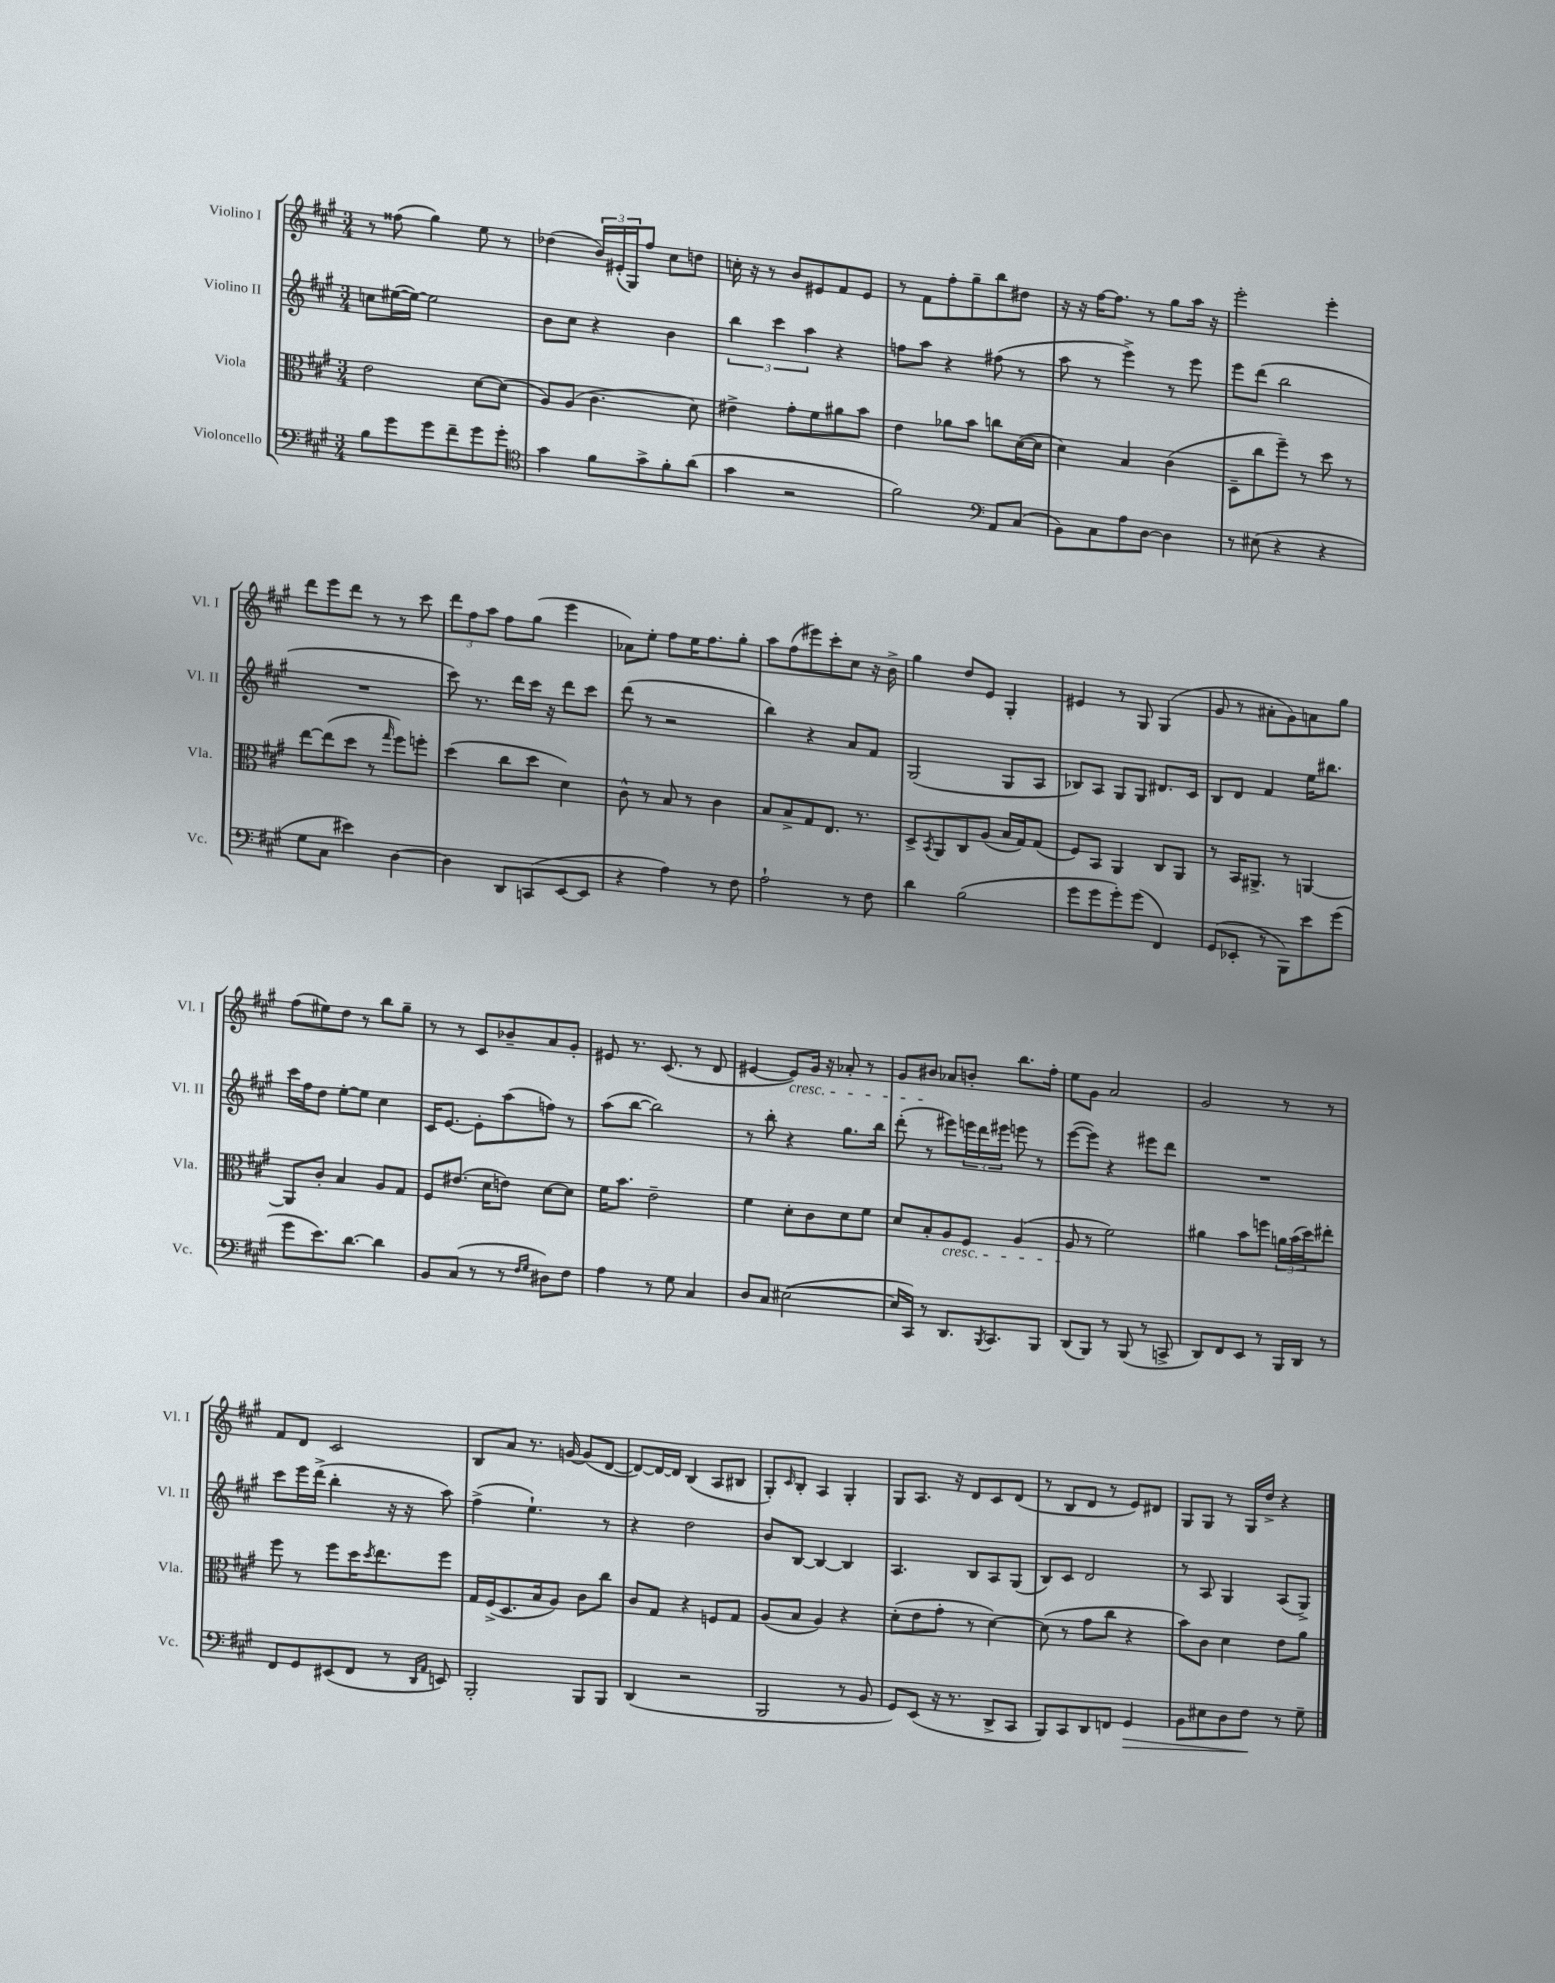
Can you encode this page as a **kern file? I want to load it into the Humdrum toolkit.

**kern	**dynam	**kern	**kern	**kern
*part4	*part4	*part3	*part2	*part1
*staff4	*staff4	*staff3	*staff2	*staff1
*I"Violoncello	*	*I"Viola	*I"Violino II	*I"Violino I
*I'Vc.	*	*I'Vla.	*I'Vl. II	*I'Vl. I
*clefF4	*	*clefC3	*clefG2	*clefG2
*k[f#c#g#]	*	*k[f#c#g#]	*k[f#c#g#]	*k[f#c#g#]
*M3/4	*	*M3/4	*M3/4	*M3/4
=109	=109	=109	=109	=109
8B\L	.	2e\	8ccn\L	8r
8g#\	.	.	([16ee#X\L	(8ff##X\
.	.	.	16ee#\JJ_)	.
8g#\	.	.	2ee#\]	4gg#\)
8f#~\	.	.	.	.
8g#\	.	[8d\L	.	8ee\
8g#'\J	.	(8d\J]	.	8r
=110	=110	=110	=110	=110
*clefC4	*	*	*	*
4g#\	.	8A/L)	8b\L	(4dd-X\
.	.	(8A/J	8cc#\J	.
8f#\L	.	4.c#\	4r	24b/LL)
.	.	.	.	(24e#X'/
.	.	.	.	24G#/J)
8g#^\	.	.	.	8ff#/J
8f#'\	.	.	4b\	8cc#\L
(8a\J	.	8d\)	.	8ddn\J
=111	=111	=111	=111	=111
4g#\	.	4e#X^\	6bb\	16ccn'\
.	.	.	.	16r
.	.	.	.	8r
.	.	.	6ccc#\	.
2r	.	8g#'\L	.	8b/L
.	.	.	6aa\	.
.	.	8f#\	.	8e#X/
.	.	8a#X\	4r	8f#/
.	.	8b\J	.	8e#/J
=112	=112	=112	=112	=112
2f#\)	.	4e\	8ffn\L	8r
.	.	.	8aa\J	8f#\L
.	.	8a-X\L	4r	8ff#'\
.	.	8b\J	.	8gg#~\
*clefF4	*	*	*	*
8AA/L	.	8ccn\L	(8ff#X\	8bb\
(8C#/J	.	([16d\L	8r	8dd#X\J
.	.	16d\JJ]	.	.
=113	=113	=113	=113	=113
8BB\L)	.	4d\)	8aa\	16r
.	.	.	.	16r
8C#\	.	.	8r	[16ff#\KL
.	.	.	.	8.ff#\J]
8A\	.	4B/	4eee^\)	.
[8D\J	.	.	.	8r
4D\]	.	(4c#\	8r	8gg#\L
.	.	.	8eee\	16aa\Jk
.	.	.	.	16r
=114	=114	=114	=114	=114
8r	.	8D~\L	8eee\L	2eee'\
(8E#X\	.	8cc#\	(8ddd\J	.
4r	.	8ff#~\J)	2bb\	.
.	.	8r	.	.
4r	.	8dd\	.	4eee'\
.	.	8r	.	.
!!LO:LB:g=z
=115	=115	=115	=115	=115
8G#\L	.	[8ee\L	2.r	8ddd\L
8C#\J	.	(8ee\]	.	8eee\
4e#X\)	.	8dd\J	.	8ddd\J
.	.	8r	.	8r
.	.	16qqgg#/	.	.
[4D\	.	8ff#\L)	.	8r
.	.	8ffn'\J	.	8ccc#\
=116	=116	=116	=116	=116
4D\]	.	(4dd\	8ccc#\)	12ddd\L
.	.	.	.	12ff#\
.	.	.	8.r	.
.	.	.	.	12aa\J
8DD/L	.	8cc#\L	.	8ff#\L
.	.	.	16ddd\LL	.
(8CCn/	.	8dd\J	16ccc#\JJ	(8gg#\J
.	.	.	16r	.
[8EE/	.	4d\)	8ddd\L	4eee\
8EE/J]	.	.	8ccc#\J	.
=117	=117	=117	=117	=117
4r	.	8c#^^\	(8ddd\	8a-X\L)
.	.	8r	8r	8ee'\J
4A\)	.	8B/	2r	8ff#\L
.	.	8r	.	16ee\K
.	.	.	.	8.ff#\
8r	.	4c#\	.	.
8F#\	.	.	.	8gg#'\J
=118	=118	=118	=118	=118
2A`\	.	8B/L	4bb\)	8aa\L
.	.	8B^/	.	(8ff#\
.	.	8G#/	4r	8eee#X\)
.	.	8.E/J	.	8ccc#'\
8r	.	.	8a/L	8cc#\J
.	.	8.r	.	.
8F#\	.	.	8f#/J	16r
.	.	.	.	16b^\
=119	=119	=119	=119	=119
4d\	.	8D^/L	(2G#/	4gg#\
.	.	8qBB/	.	.
.	.	8AA/	.	.
(2B\	.	8C#/	.	8dd/L
.	.	(8A/J	.	8e/J
.	.	16B/LL	8G#/L	4G#'/
.	.	16G#/J)	.	.
.	.	(8G#/J	8A/J	.
=120	=120	=120	=120	=120
8g#\L	.	8F#/L)	8B-X/L)	4e#X/
8g#\	.	8BB/J	8A/J	.
8g#'\)	.	4AA/	8G#/L	8r
(8g#\J	.	.	8G#/J	8G#/
4FF#/)	.	8C#/L	8.d#X/L	(4G#/
.	.	8AA/J	.	.
.	.	.	16c#/Jk	.
=121	=121	=121	=121	=121
(8GG#/L	.	8r	8B/L	8g#/
8EE-X'/J	.	16BB/KL	8d/J	8r
.	.	8.AA#X^/J	.	.
8r	.	.	4f#/	8a#X'\L
8BBB\L)	.	8r	.	8g#\)
8e\	.	[4AAn/	16ee\KL	8an\
.	.	.	8.bb#X\J	.
(8g#\J	.	.	.	8gg#\J
!!LO:LB:g=z
=122	=122	=122	=122	=122
8g#\L	.	8AA/L]	16ccc#\LL	(8ff#\L
.	.	.	16ff#\J	.
8.e\)	.	8c#'/J	8dd\J	8ee#X\)
.	.	4B/	[8ee'\L	8dd\J
[8.d\J	.	.	.	.
.	.	.	8ee\J]	8r
4d\]	.	8A/L	4cc#\	8bb\L
.	.	8G#/J	.	8gg#~\J
=123	=123	=123	=123	=123
8BB/L	.	8F#/L	16c#/KL	8r
.	.	.	[8.e/J	.
(8C#/J	.	(8.e#X/J	.	8r
8r	.	.	8e'\L]	8c#/L
.	.	16d\KL	.	.
8r	.	8en\J)	(8aa\	8b-X~/
16qqF#/LL	.	.	.	.
16qqG#/JJ	.	.	.	.
8D#X\L)	.	[8d\L	8ffn\J)	8a/
8F#\J	.	8d\J]	8r	8g#'/J
=124	=124	=124	=124	=124
4A\	.	16f#\KL	(8aa\L	8e#X/
.	.	8.b\J	.	.
.	.	.	[8bb\J	8.r
8r	.	2e~\	2bb\])	.
.	.	.	.	(8.c#/
8G#\	.	.	.	.
4C#/	.	.	.	8r
.	.	.	.	8d/
=125	=125	=125	=125	=125
8D/L	.	4f#\	8r	[4e#X/
8C#/J	.	.	8bb'\	.
!	!	!	!	!LO:TX:b:i:t=cresc.
([2E#X\	.	8d'\L	4r	8e#/L])
.	.	8c#\	.	16g#/Jk
.	.	.	.	16r
.	.	8d\	8.gg#\L	8a-X'/
.	.	8f#\J	.	8r
.	.	.	16bb\Jk	.
=126	=126	=126	=126	=126
16E#/LL]	.	8d/L	(8ddd'\	8g#/L
16CC#/JJ)	.	.	.	.
8r	.	8B'/	8r	8b#X/J
!	!	!LO:TX:b:i:t=cresc.	!	!
8.DD/L	.	8A/	8eee#X\L)	8a-X/L
.	.	8F#/J	24eeen\L	8bn'/J
.	.	.	24ddd\	.
8qBBB/	.	.	.	.
8.CC#/	.	.	.	.
.	.	.	24eee#X\JJ	.
.	.	(4A/	8eeen\	8.bb\L
8BBB/J	.	.	8r	.
.	.	.	.	16ff#'\Jk
=127	=127	=127	=127	=127
(8DD/L	.	8A/	([8eee\L	8ee\L
8BBB/J)	.	8r	8eee\J])	8g#\J
8r	.	2f#\)	4r	2a/
(8BBB/	.	.	.	.
8r	.	.	8eee#X\L	.
8CCn^/	.	.	8ddd\J	.
=128	=128	=128	=128	=128
8DD/L)	.	4a#X\	2.r	2g#/
8FF#/	.	.	.	.
8EE/J	.	8b\L	.	.
8r	.	8ffn\J	.	.
16BBB/LL	.	24an\LL	.	8r
.	.	(24b\	.	.
16DD/JJ	.	.	.	.
.	.	24dd\J)	.	.
8r	.	8ee#X'\J	.	8r
!!LO:LB:g=z
=129	=129	=129	=129	=129
8FF#/L	.	8ff#\	8ccc#\L	8f#/L
8GG#/	.	8r	16eee\L	8d/J
.	.	.	(16ddd^\JJ	.
(8EE#X/	.	8ff#\L	4bb'\	2c#/
8FF#/J	.	16dd\K	.	.
.	.	8qdd/	.	.
.	.	8.ee\	.	.
8r	.	.	16r	.
.	.	.	16r	.
16qqDD/LL	.	.	.	.
16qqAA/JJ	.	.	.	.
8EEn/)	.	8ff#\J	8aa\)	.
=130	=130	=130	=130	=130
2BBB'/	.	16G#/LL	(4ff#^\	8B/L
.	.	(16F#^/J	.	.
.	.	8.D/	.	8a/J
.	.	.	4.ee`\)	8.r
.	.	16B/k	.	.
.	.	8A/J)	.	.
.	.	.	.	[16gn/
8BBB/L	.	8c#\L	.	(8g/L]
8BBB/J	.	8cc#\J	8r	[8d/J
=131	=131	=131	=131	=131
(4DD/	.	8c#/L	4r	8d/L_)
.	.	8G#/J	.	16d/L_
.	.	.	.	16d/JJ]
2r	.	4r	2dd\	(4B/
.	.	8Fn/L	.	8A/L
.	.	8G#/J	.	8B#X/J
=132	=132	=132	=132	=132
2BBB/	.	(8A/L	8b/L	8G#'/L)
.	.	.	.	16qqc#/
.	.	8B/J	[8B/J	8B'/J
.	.	4A/)	4B/_	4A/
8r	.	4r	4B/]	4G#'/
8BB/	.	.	.	.
=133	=133	=133	=133	=133
8GG#/L)	.	(8d'\L	4.A/	8G#/L
(8EE/J	.	8e\	.	8.A/J
16r	.	8g#'\J	.	.
8.r	.	.	.	16r
.	.	8r	8B/L	8d/L
8DD^/L	.	[4d\)	8A/	8c#/
8CC#/J	.	.	(8G#/J	(8d/J
=134	=134	=134	=134	=134
8BBB/L)	.	(8d\]	8B/L)	8r
8CC#/	.	8r	8c#/J	8B/L
8DD/	.	8g#\L	2d/	8d/J
8FFn/J	.	8cc#\J	.	8r
!	!LO:HP:b	!	!	!
4GG#/	>	4r	.	8e/L)
.	.	.	.	8d#X/J
=135	=135	=135	=135	=135
8BB\L	.	8b\L)	8r	8G#/L
8E#X\	.	8c#\J	8A/	8G#/J
8D\	.	4d\	4G#/	8r
8F#\J	.	.	.	16G#/LL
.	.	.	.	16dd^/JJ
8r	]	8e\L	(8A/L	4r
8G#~\	.	8a\J	8G#^/J)	.
==	==	==	==	==
*-	*-	*-	*-	*-
